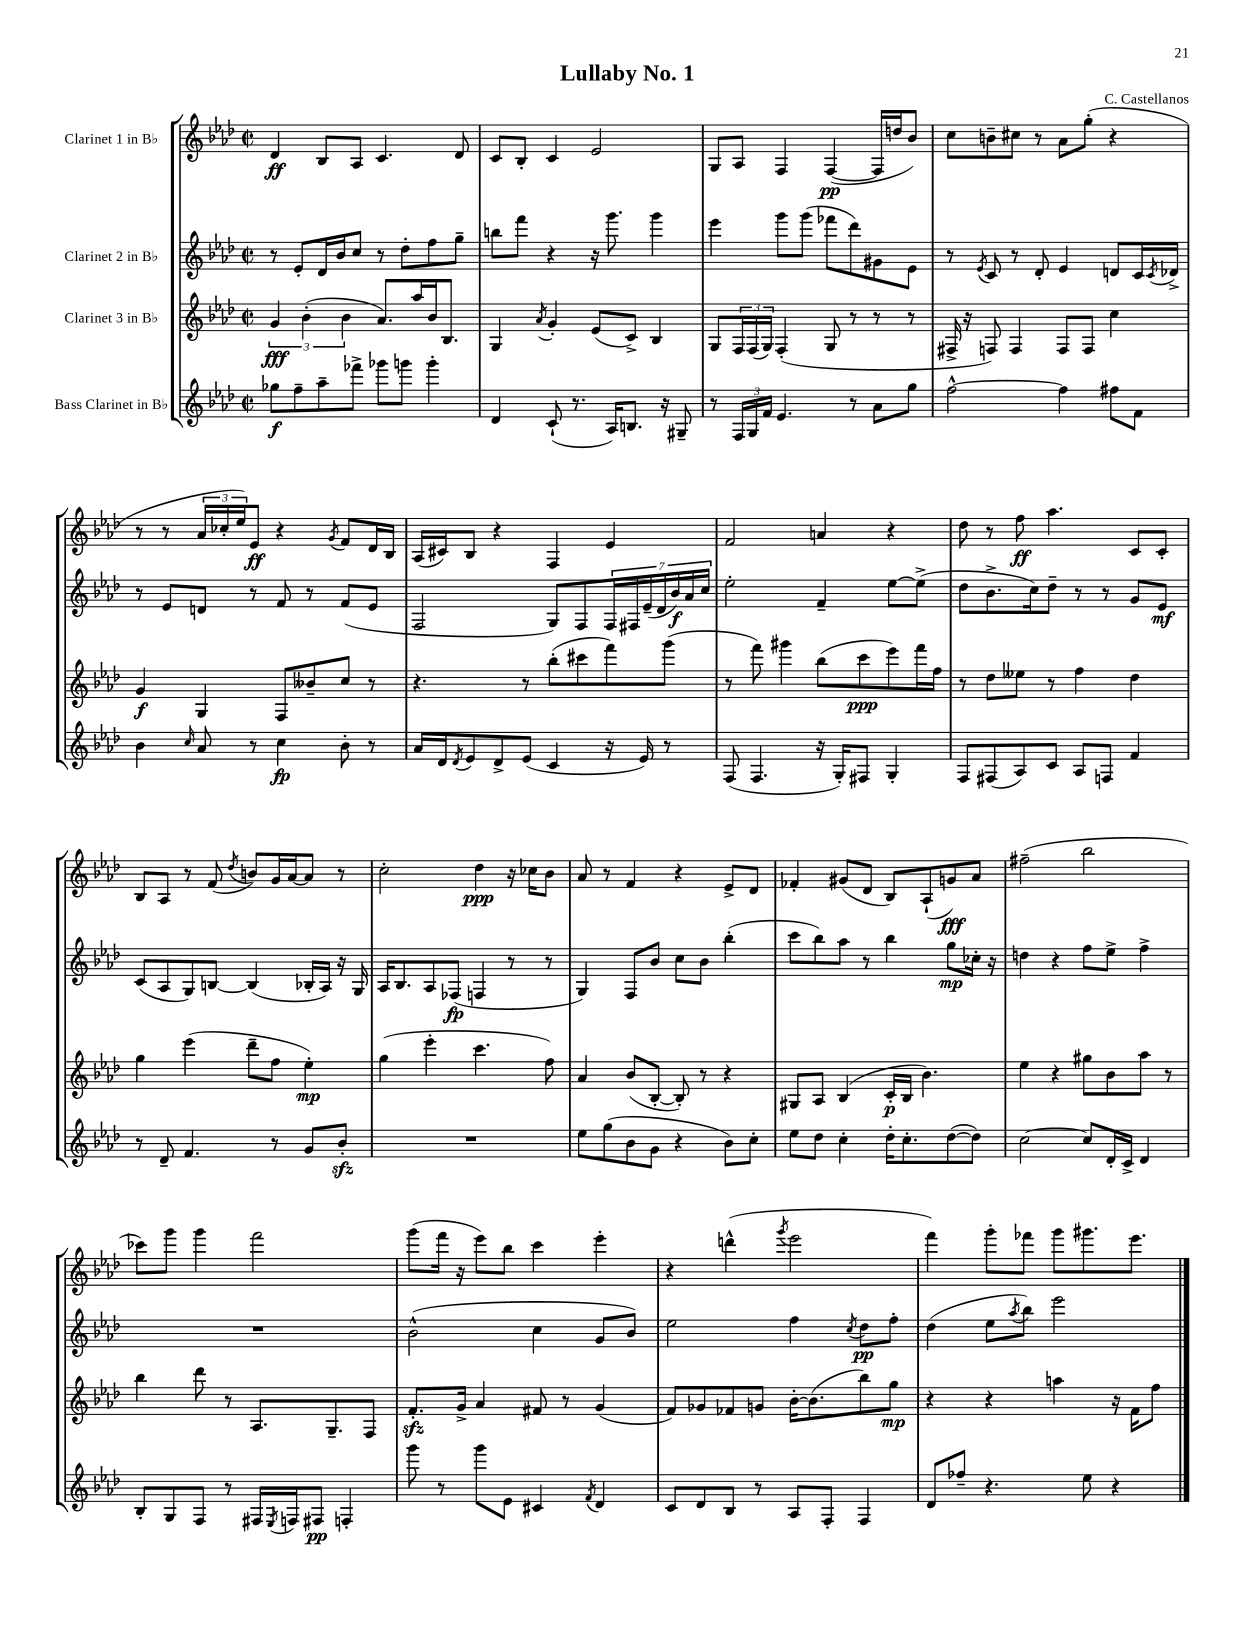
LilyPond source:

\header { title = "Lullaby No. 1" composer = "C. Castellanos" }
<<
\new StaffGroup <<
\new Staff = "s0" \with { instrumentName = "Clarinet 1 in Bb" } {
    \clef treble \key aes \major \defaultTimeSignature \time 2/2
    des'4\ff bes8 aes8 c'4. des'8 |
    c'8 bes8-. c'4 ees'2 |
    g8 aes8 f4 f4~\pp( f16 d''16 bes'8) |
    c''8 b'8-- cis''8 r8 aes'8 g''8-.( r4 |
    r8 r8 \tuplet 3/2 { aes'16 ces''16-. ees''16) } ees'8\ff r4 \acciaccatura { g'8 } f'8 des'16 bes16 |
    aes16( cis'16) bes8 r4 f4 ees'4 |
    f'2 a'4 r4 |
    des''8 r8 f''8\ff aes''4. c'8 c'8-. |
    bes8 aes8 r8 f'8( \acciaccatura { des''8 } b'8) g'16 aes'16~ aes'8 r8 |
    c''2-. des''4\ppp r16 ces''16 bes'8 |
    aes'8 r8 f'4 r4 ees'8-> des'8 |
    fes'4-. gis'8( des'8 bes8) aes8-!( g'8\fff) aes'8 |
    fis''2--( bes''2 |
    ces'''8) g'''8 g'''4 f'''2 |
    g'''8( f'''16 r16 ees'''8) bes''8 c'''4 ees'''4-. |
    r4 d'''4-^( \acciaccatura { g'''8 } ees'''2 |
    f'''4) g'''8-. fes'''8 g'''8 gis'''8. ees'''8. \bar "|." |
}
\new Staff = "s1" \with { instrumentName = "Clarinet 2 in Bb" } {
    \clef treble \key aes \major \defaultTimeSignature \time 2/2
    r8 ees'8-. des'16 bes'16 c''8 r8 des''8-. f''8 g''8-- |
    b''8 f'''8 r4 r16 g'''8. g'''4 |
    ees'''4 g'''8 g'''8( fes'''8 des'''8) gis'8 ees'8 |
    r8 \acciaccatura { ees'8 } c'8 r8 des'8-. ees'4 d'8 c'16 \acciaccatura { c'8 } des'16-> |
    r8 ees'8 d'8 r8 f'8 r8 f'8( ees'8 |
    f2 g8) f8 \tuplet 7/4 { f16 fis16 ees'16--( des'16 bes'16\f) aes'16 c''16 } |
    ees''2-. f'4-- ees''8~ ees''8->( |
    des''8 bes'8.-> c''16) des''8-- r8 r8 g'8 ees'8\mf |
    c'8( aes8 g8) b8~ b4( bes16-. aes16) r16 g16 |
    aes16 bes8. aes8 fes8\fp( f4 r8 r8 |
    g4) f8 bes'8 c''8 bes'8 bes''4-.( |
    c'''8 bes''8) aes''8 r8 bes''4 g''8\mp ces''16-. r16 |
    d''4 r4 f''8 ees''8-> f''4-> |
    R1 |
    bes'2-^( c''4 g'8 bes'8) |
    ees''2 f''4 \acciaccatura { c''8 } des''8\pp f''8-. |
    des''4( ees''8 \acciaccatura { aes''8 } bes''8) ees'''2 \bar "|." |
}
\new Staff = "s2" \with { instrumentName = "Clarinet 3 in Bb" } {
    \clef treble \key aes \major \defaultTimeSignature \time 2/2
    \tuplet 3/2 { g'4\fff bes'4-.( bes'4 } aes'8.) aes''16 bes'16 bes8. |
    g4 \acciaccatura { aes'8 } g'4-. ees'8( c'8->) bes4 |
    g8 \tuplet 3/2 { f16 f16( g16) } f4-.( g8 r8 r8 r8 |
    fis16-> r16 f8) f4 f8 f8 c''4 |
    g'4\f g4 f8 beses'8-- c''8 r8 |
    r4. r8 bes''8-.( cis'''8 f'''8) g'''8( |
    r8 f'''8) gis'''4 bes''8( c'''8\ppp ees'''8) f'''16 f''16 |
    r8 des''8 eeses''8 r8 f''4 des''4 |
    g''4 ees'''4( des'''8-- f''8 ees''4-.\mp) |
    g''4( ees'''4-. c'''4. f''8) |
    aes'4 bes'8( bes8~-. bes8-.) r8 r4 |
    gis8 aes8 bes4( c'16-.\p bes16 bes'4.) |
    ees''4 r4 gis''8 bes'8 aes''8 r8 |
    bes''4 des'''8 r8 aes8. g8.-- f8 |
    f'8.-.\sfz g'16-> aes'4 fis'8 r8 g'4( |
    f'8) ges'8 fes'8 g'8 bes'16~-. bes'8.( bes''8) g''8\mp |
    r4 r4 a''4 r16 f'16 f''8 \bar "|." |
}
\new Staff = "s3" \with { instrumentName = "Bass Clarinet in Bb" } {
    \clef treble \key aes \major \defaultTimeSignature \time 2/2
    ges''8\f f''8-- aes''8-- fes'''8-> ges'''8 g'''8 g'''4-. |
    des'4 c'8-!( r8. aes16) b8. r16 gis8-- |
    r8 \tuplet 3/2 { f16 g16 f'16 } ees'4. r8 aes'8 g''8 |
    f''2~-^ f''4 fis''8 f'8 |
    bes'4 \grace { c''16 } aes'8 r8 c''4\fp bes'8-. r8 |
    aes'16 des'16 \acciaccatura { des'8 } ees'8 des'8-> ees'8( c'4 r16 ees'16) r8 |
    f8( f4. r16 g16-.) fis8 g4-. |
    f8 fis8( aes8) c'8 aes8 f8 f'4 |
    r8 des'8-- f'4. r8 g'8 bes'8-.\sfz |
    R1 |
    ees''8 g''8( bes'8 g'8 r4 bes'8) c''8-. |
    ees''8 des''8 c''4-. des''16-. c''8.-. des''8~( des''8) |
    c''2~ c''8 des'16-. c'16-> des'4 |
    bes8-. g8 f8 r8 fis16 \acciaccatura { ees8 } f16 fis8\pp f4-. |
    g'''8 r8 g'''8 ees'8 cis'4 \acciaccatura { f'8 } des'4 |
    c'8 des'8 bes8 r8 aes8 f8-. f4 |
    des'8 fes''8-- r4. ees''8 r4 \bar "|." |
}
>>
>>
\layout { \context { \Score \remove "Bar_number_engraver" } }
